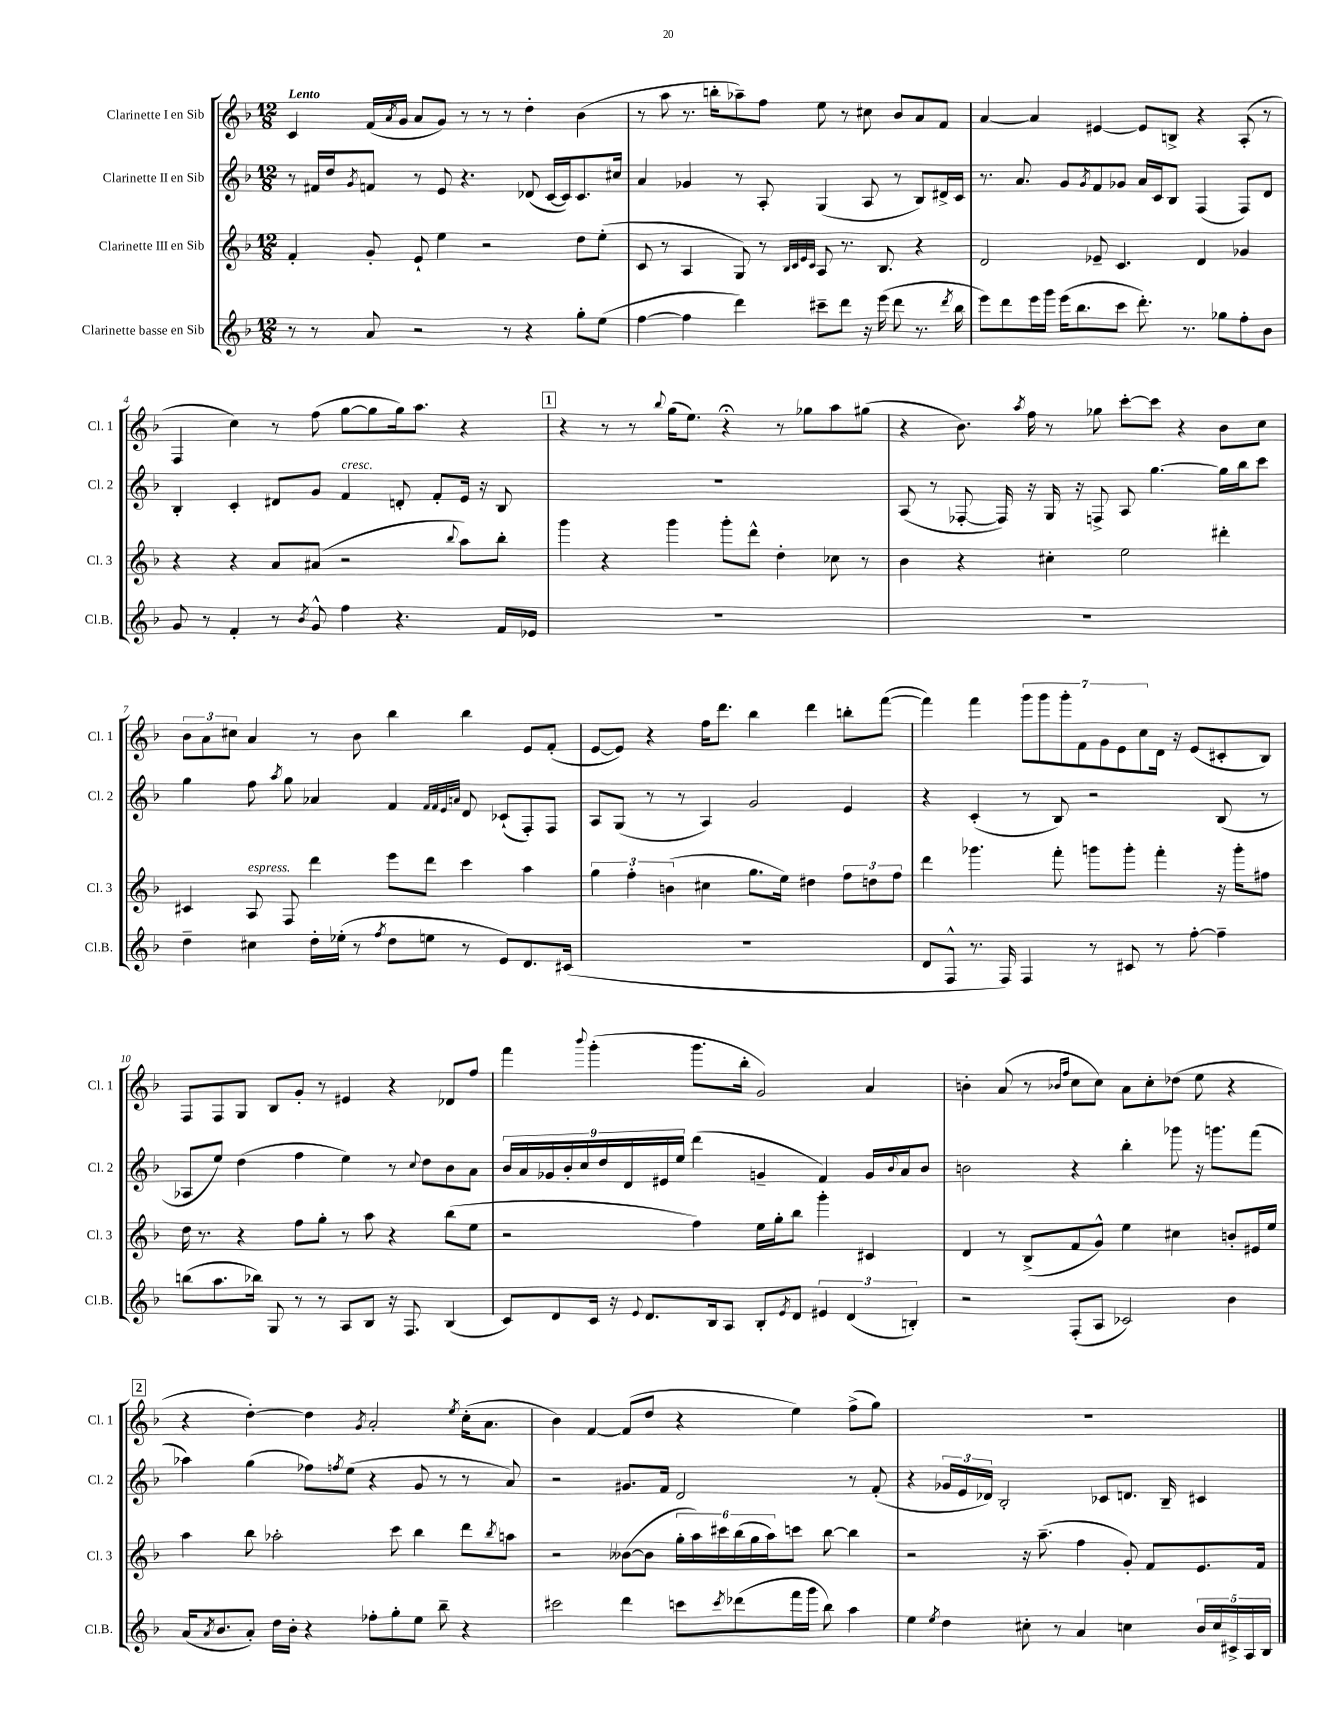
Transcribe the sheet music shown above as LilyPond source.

<<
\new StaffGroup <<
\new Staff = "s0" \with { instrumentName = "Clarinette I en Sib" shortInstrumentName = "Cl. 1" } {
    \clef treble \key f \major \numericTimeSignature \time 12/8 \tempo "Lento"
    c'4 f'16( \acciaccatura { a'8 } g'16 a'8 g'8) r8 r8 r8 d''4-. bes'4( |
    r8 a''8 r8. b''16-. aes''8--) f''8 e''8 r8 cis''8 bes'8 a'8 f'8 |
    a'4~ a'4 eis'4~ eis'8 b8-> r4 a8-.( r8 |
    f4 c''4) r8 f''8( g''8~ g''8 g''16) a''8. r4 |
    \mark \markup { \box "1" } r4 r8 r8 \appoggiatura { bes''8 } g''16( e''8.) r4\fermata r8 ges''8 a''8 gis''8( |
    r4 bes'8.) \acciaccatura { a''8 } f''16 r8 ges''8 c'''8~-. c'''8 r4 bes'8 c''8 |
    \tuplet 3/2 { bes'8 a'8 cis''8 } a'4 r8 bes'8 bes''4 bes''4 e'8 f'8-.( |
    e'8~ e'8) r4 f''16 d'''8. bes''4 d'''4 b''8-. f'''8~( |
    f'''4) f'''4 \tuplet 7/4 { g'''8 g'''8 g'''8-. f'8 g'8 e'8 c''8 } d'16 r16 e'8( cis'8-. bes8) |
    f8 f8 g8 bes8 g'8-. r8 eis'4 r4 des'8 f''8 |
    f'''4 \appoggiatura { bes'''8 } g'''4-.( g'''8. bes''16-. g'2) a'4 |
    b'4-. a'8( r8 \grace { bes'16 f''16 } c''8 c''8) a'8 c''8-. des''8( e''8 r4 |
    \mark \markup { \box "2" } r4 d''4~-.) d''4 \acciaccatura { g'8 } a'2-. \acciaccatura { e''8 } c''16-.( a'8. |
    bes'4) f'4~ f'8( d''8 r4 e''4) f''8->( g''8) |
    R1. \bar "|." |
}
\new Staff = "s1" \with { instrumentName = "Clarinette II en Sib" shortInstrumentName = "Cl. 2" } {
    \clef treble \key f \major \numericTimeSignature \time 12/8
    r8 fis'16 d''16 \acciaccatura { g'8 } f'8 r8 e'8 r4. des'8( c'16~ c'16) c'8. cis''16 |
    a'4 ges'4 r8 a8-. g4( a8 r8 bes8) dis'16-> c'16 |
    r8. a'8. g'8 \acciaccatura { g'8 } f'8 ges'8 a'16 c'16 bes8 f4( f8) d'8 |
    bes4-. c'4-. dis'8 g'8 f'4^\markup { \italic "cresc." } d'8-. f'8-. e'16 r16 bes8 |
    \mark \markup { \box "1" } R1. |
    a8( r8 fes8~-. fes16) r16 g16 r16 f8-> a8 g''4.~ g''16 bes''16 c'''8 |
    g''4 f''8 \acciaccatura { a''8 } g''8 aes'4 f'4 \grace { f'32 f'32 e'32 a'32 } d'8 ces'8-!( f8-.) f8 |
    a8 g8( r8 r8 a4) g'2 e'4 |
    r4 c'4-.( r8 bes8) r2 bes8( r8 |
    aes8 e''8) d''4( f''4 e''4) r8 \appoggiatura { c''8 } d''8 bes'8 a'8 |
    \tuplet 9/8 { bes'16 a'16 ges'16 bes'16-. c''16 d''16 d'16 eis'16 e''16 } d'''4( g'4-- f'4) g'16 \appoggiatura { bes'8 } a'16 bes'8 |
    b'2 r4 bes''4-. ges'''8 r16 g'''8. f'''8( |
    \mark \markup { \box "2" } aes''4) g''4( fes''8) \acciaccatura { f''8 } e''8( r4 g'8 r8 r8 a'8) |
    r2 gis'8. f'16 d'2 r8 f'8-.( |
    r4 \tuplet 3/2 { ges'16 e'16 des'16) } bes2-. ces'8 d'8. bes16-- cis'4 \bar "|." |
}
\new Staff = "s2" \with { instrumentName = "Clarinette III en Sib" shortInstrumentName = "Cl. 3" } {
    \clef treble \key f \major \numericTimeSignature \time 12/8
    f'4-. g'8-. e'8-! e''4 r2 d''8 e''8-.( |
    c'8 r8 a4 g8) r8 \grace { bes32 c'32 e'32 c'32 } a8 r8. bes8. r4 |
    d'2 ees'8-- c'4. d'4 ges'4 |
    r4 r4 a'8 ais'8( r2 \appoggiatura { bes''8 } a''8) bes''8-. |
    \mark \markup { \box "1" } g'''4 r4 g'''4 g'''8-. d'''8-^ d''4-. ces''8 r8 |
    bes'4 r4 cis''4-. e''2 dis'''4-. |
    cis'4 a8^\markup { \italic "espress." } f8 d'''4 e'''8 d'''8 c'''4 a''4 |
    \tuplet 3/2 { g''4 f''4-. b'4( } cis''4 g''8. e''16) dis''4 \tuplet 3/2 { f''8 d''8 f''8 } |
    d'''4 ges'''4. f'''8-. g'''8 g'''8-. f'''4-. r16 g'''16-. fis''8 |
    d''16 r8. r4 f''8 g''8-. r8 a''8 r4 bes''8( e''8 |
    r2 f''4) e''16 g''16-. bes''8 g'''4-. cis'4 |
    d'4 r8 bes8->( f'8 g'8-^) e''4 cis''4 b'8-. eis'16 e''16 |
    \mark \markup { \box "2" } a''4 bes''8 aes''2-. c'''8 bes''4 d'''8 \acciaccatura { bes''8 } a''8 |
    r2 beses'8~( beses'8 \tuplet 6/4 { g''16-. a''16) cis'''16 bes''16( g''16 a''16) } c'''8 bes''8~ bes''4 |
    r2 r16 a''8.--( f''4 g'8-.) f'8 e'8. f'16 \bar "|." |
}
\new Staff = "s3" \with { instrumentName = "Clarinette basse en Sib" shortInstrumentName = "Cl.B." } {
    \clef treble \key f \major \numericTimeSignature \time 12/8
    r8 r8 a'8 r2 r8 r4 g''8-. e''8( |
    f''4~ f''4 d'''4) cis'''8-- d'''8 r16 e'''16( d'''8 r8. \acciaccatura { d'''8 } bes''16 |
    e'''8) d'''8 e'''16 g'''16 e'''16( bes''8. c'''8 d'''8.-.) r8. ges''8 f''8-. bes'8 |
    g'8 r8 f'4-. r8 \acciaccatura { bes'8 } g'8-^ f''4 r4. f'16 ees'16 |
    \mark \markup { \box "1" } R1. |
    R1. |
    d''4-- cis''4 d''16-. ees''16-.( r8 \acciaccatura { f''8 } d''8 e''8 r8 e'8) d'8. cis'16( |
    R1. |
    d'8 f8-^ r8. f16) f4 r8 cis'8 r8 f''8~-. f''4-- |
    b''8( a''8. bes''16) g8 r8 r8 a8 bes8 r16 f8. bes4( |
    c'8) d'8 c'16 r16 \appoggiatura { e'8 } d'8. bes16 a8 bes8-. \acciaccatura { e'8 } d'8 \tuplet 3/2 { eis'4 d'4( b4-.) } |
    r2 f8-.( a8 ces'2) bes'4 |
    \mark \markup { \box "2" } a'16( \acciaccatura { a'8 } bes'8. a'8-.) d''16 bes'16-. r4 fes''8-. g''8-. e''8 bes''8-- r4 |
    cis'''2 d'''4 c'''8 \acciaccatura { c'''8 } des'''8( f'''16 g'''16 bes''8) a''4 |
    e''4 \acciaccatura { e''8 } d''4 cis''8-. r8 a'4 c''4 \tuplet 5/4 { bes'16 c''16 cis'16-> a16 bes16 } \bar "|." |
}
>>
>>
